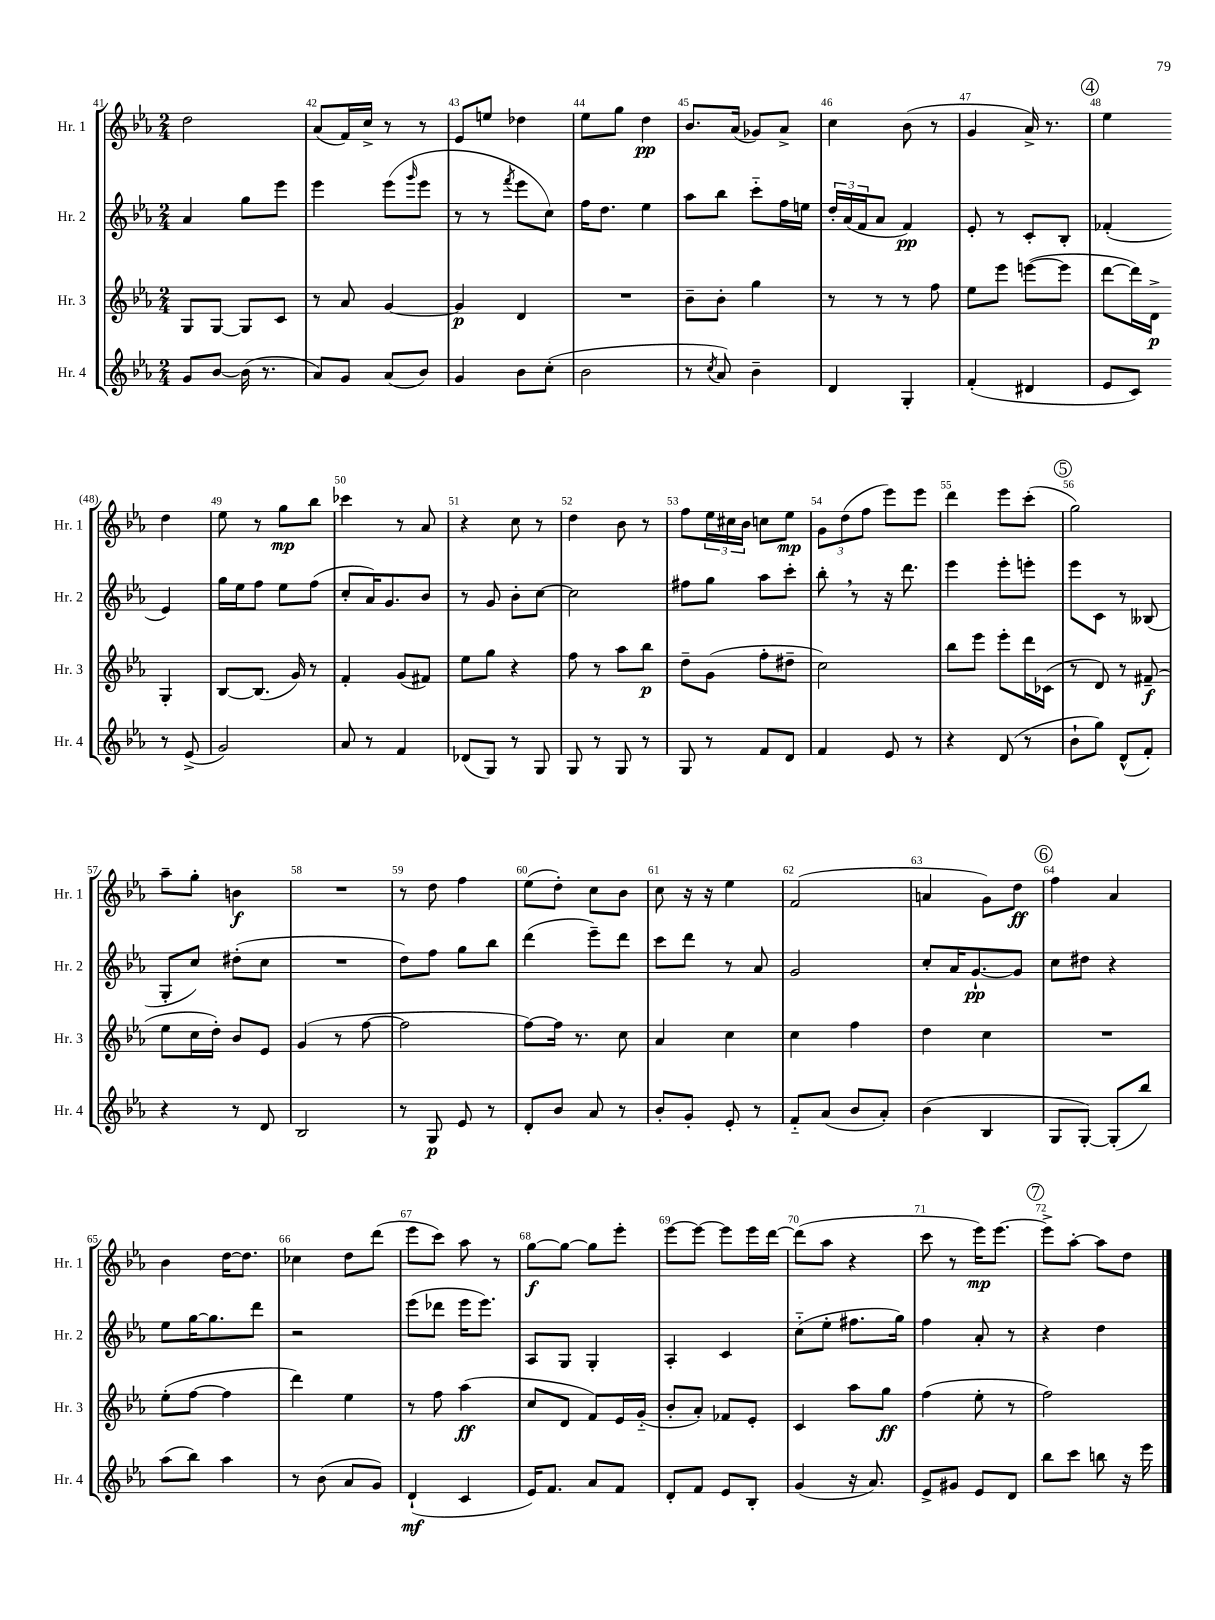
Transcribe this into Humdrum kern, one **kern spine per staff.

**kern	**kern	**kern	**kern
*staff4	*staff3	*staff2	*staff1
*clefG2	*clefG2	*clefG2	*clefG2
*k[b-e-a-]	*k[b-e-a-]	*k[b-e-a-]	*k[b-e-a-]
*M2/4	*M2/4	*M2/4	*M2/4
8g	8G	4a-	2dd
[8b-	[8G	.	.
(16b-]	8G]	8gg	.
8.r	.	.	.
.	8c	8eee-	.
=	=	=	=
8a-)	8r	4eee-	(8a-
8g	8a-	.	16f)
.	.	.	16cc^
(8a-	[4g	(8eee-	8r
.	.	16qqggg	.
8b-)	.	8eee-	8r
=	=	=	=
4g	4g]	8r	8e-
.	.	8r	8ee
.	.	8qfff	.
8b-	4d	8eee-	4dd-
(8cc'	.	8cc)	.
=	=	=	=
2b-	2r	16ff	8ee-
.	.	8.dd	.
.	.	.	8gg
.	.	4ee-	4dd
=	=	=	=
8r	8b-~	8aa-	8.b-
8qcc	.	.	.
8a-)	8b-'	8bb-	.
.	.	.	(16a-
4b-~	4gg	8ccc'~	8g-)
.	.	16ff	8a-^
.	.	16ee	.
=	=	=	=
4d	8r	24dd'	4cc
.	.	(24a-	.
.	.	24f	.
.	8r	8a-	.
4G'	8r	4f)	(8b-
.	8ff	.	8r
=	=	=	=
(4f'	8ee-	8e-'	4g
.	8eee-	8r	.
4d#	([8eee	8c'	16a-^)
.	.	.	8.r
.	8eee]	8B-'	.
=	=	=	=
8e-	[8ddd	(4f-'	4ee-
8c)	16ddd])	.	.
.	16d^	.	.
8r	4G'	4e-)	4dd
(8e-^	.	.	.
=	=	=	=
2g)	[8B-	16gg	8ee-
.	.	16ee-	.
.	(8.B-]	8ff	8r
.	.	8ee-	8gg
.	16g)	.	.
.	8r	(8ff	8bb-
=	=	=	=
8a-	4f'	8cc'	4ccc-
8r	.	16a-)	.
.	.	8.g	.
4f	(8g	.	8r
.	8f#)	8b-	8a-
=	=	=	=
(8d-	8ee-	8r	4r
8G)	8gg	8g	.
8r	4r	8b-'	8cc
8G	.	[8cc	8r
=	=	=	=
8G	8ff	2cc]	4dd
8r	8r	.	.
8G	8aa-	.	8b-
8r	8bb-	.	8r
=	=	=	=
8G	8dd~	8ff#	8ff
8r	(8g	8gg	24ee-
.	.	.	24cc#
.	.	.	24b-
8f	8ff'	8aa-	8cc
8d	8dd#~	8ccc'	8ee-
=	=	=	=
4f	2cc)	8bb-'	12g
.	.	.	(12dd
.	.	8r	.
.	.	.	12ff
8e-	.	16r	8eee-)
.	.	8.ddd	.
8r	.	.	8eee-
=	=	=	=
4r	8bb-	4eee-	4ddd
.	8eee-	.	.
(8d	8eee-'	8eee-'	8eee-
8r	16ddd	8eee'	(8ccc'
.	(16c-	.	.
=	=	=	=
8b-`	8r	8eee-	2gg)
8gg)	8d)	8c	.
(8d^^	8r	8r	.
8f')	(8f#~	(8B--	.
=	=	=	=
4r	8ee-	8G'	8aa-~
.	16cc	8cc)	8gg'
.	16dd')	.	.
8r	8b-	(8dd#'	4b
8d	8e-	8cc	.
=	=	=	=
2B-	(4g	2r	2r
.	8r	.	.
.	[8ff	.	.
=	=	=	=
8r	2ff]	8dd)	8r
8G	.	8ff	8dd
8e-	.	8gg	4ff
8r	.	8bb-	.
=	=	=	=
8d'	[8ff)	(4ddd	(8ee-
8b-	16ff]	.	8dd')
.	8.r	.	.
8a-	.	8eee-~)	8cc
8r	8cc	8ddd	8b-
=	=	=	=
8b-'	4a-	8ccc	8cc
8g'	.	8ddd	16r
.	.	.	16r
8e-'	4cc	8r	4ee-
8r	.	8a-	.
=	=	=	=
8f'~	4cc	2g	(2f
(8a-	.	.	.
8b-	4ff	.	.
8a-')	.	.	.
=	=	=	=
(4b-	4dd	8cc'	4a
.	.	16a-	.
.	.	[8.g`	.
4B-	4cc	.	8g)
.	.	8g]	8dd
=	=	=	=
8G	2r	8cc	4ff
[8G')	.	8dd#	.
(8G']	.	4r	4a-
8bb-)	.	.	.
=	=	=	=
(8aa-	(8ee-'	8ee-	4b-
8bb-)	[8ff	[16gg	.
.	.	8.gg]	.
4aa-	4ff]	.	[16dd
.	.	.	8.dd]
.	.	8ddd	.
=	=	=	=
8r	4ddd)	2r	4cc-
(8b-	.	.	.
8a-	4ee-	.	8dd
8g)	.	.	(8ddd
=	=	=	=
(4d`	8r	(8eee-	8eee-
.	8ff	8ddd-	8ccc)
4c	(4aa-	16eee-	8aa-
.	.	8.eee-)	.
.	.	.	8r
=	=	=	=
16e-)	8cc	8A-	[8gg
8.f	.	.	.
.	8d	8G	8gg_
8a-	8f)	4G'	8gg]
8f	16e-	.	8eee-'
.	(16g'~	.	.
=	=	=	=
8d'	8b-'	4A-'	[8eee-
8f	8a-')	.	8eee-_
8e-	8f-	4c	8eee-]
8B-'	8e-'	.	16eee-
.	.	.	[16ddd
=	=	=	=
(4g	4c	(8cc'~	(8ddd]
.	.	8ee-'	8aa-
16r	8aa-	8.ff#	4r
8.a-)	.	.	.
.	8gg	.	.
.	.	16gg)	.
=	=	=	=
8e-^	(4ff	4ff	8ccc
8g#	.	.	8r
8e-	8ee-'	8a-'	16eee-)
.	.	.	[8.eee-
8d	8r	8r	.
=	=	=	=
8bb-	2ff)	4r	8eee-^]
8ccc	.	.	[8aa-'
8bb	.	4dd	8aa-]
16r	.	.	8dd
16eee-	.	.	.
==	==	==	==
*-	*-	*-	*-
